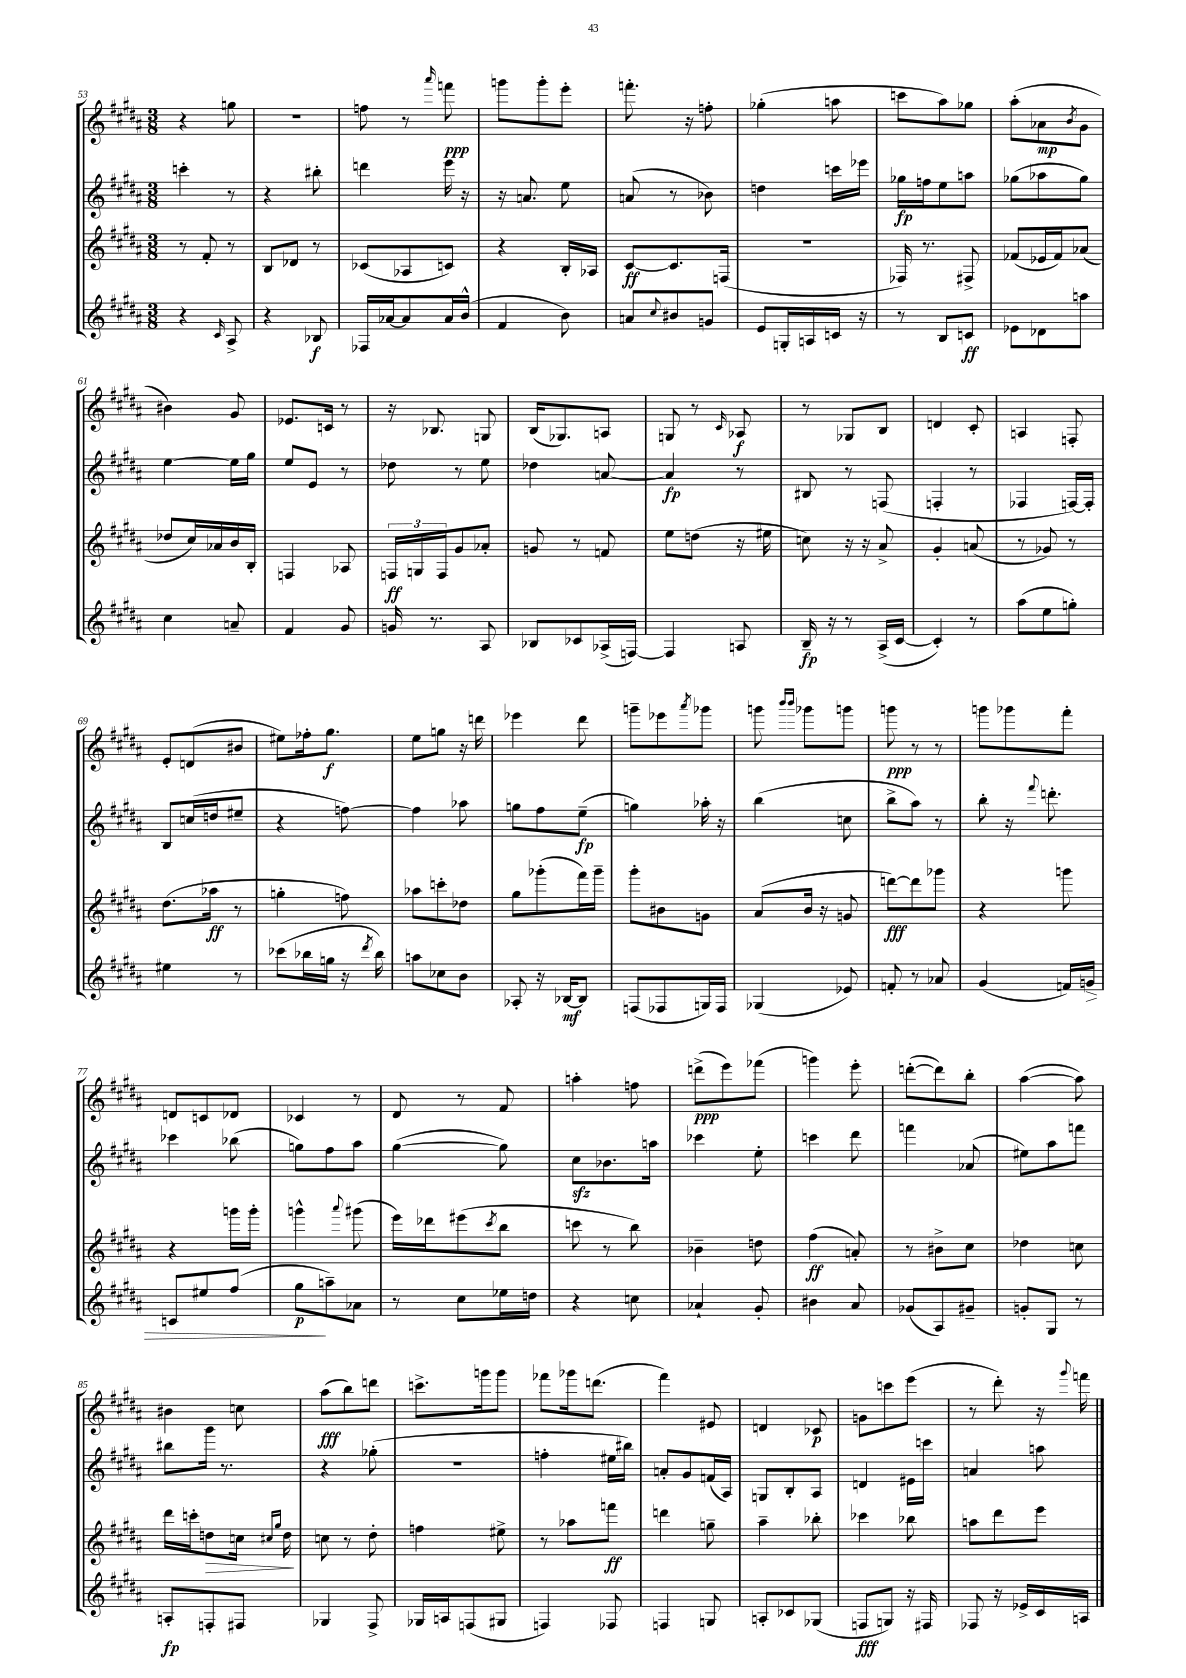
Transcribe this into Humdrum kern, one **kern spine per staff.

**kern	**kern	**kern	**kern
*staff4	*staff3	*staff2	*staff1
*clefG2	*clefG2	*clefG2	*clefG2
*k[f#c#g#d#a#]	*k[f#c#g#d#a#]	*k[f#c#g#d#a#]	*k[f#c#g#d#a#]
*M3/8	*M3/8	*M3/8	*M3/8
4r	8r	4ccc'	4r
.	8f#'	.	.
16qqc#	.	.	.
8A#^	8r	8r	8gg
=	=	=	=
4r	8B	4r	4.r
.	8d-	.	.
8B-	8r	8bb#'	.
=	=	=	=
16F-	(8c-	4ddd	8ff
[16a-	.	.	.
8a-]	8A-	.	8r
.	.	.	16qqaaa#
16a-	8c)	16eee	8fff
(16b^^	.	16r	.
=	=	=	=
4f#	4r	16r	8ggg
.	.	8.a	.
.	.	.	8ggg'
8b)	16B'	8ee	8eee'
.	16A-	.	.
=	=	=	=
8a	[8c#	(8a	8.fff'
8qqcc#	.	.	.
8b#	8.c#]	8r	.
.	.	.	16r
8g	.	8b-)	8ff'
.	(16F	.	.
=	=	=	=
8e	4.r	4dd	(4gg-'
16G'	.	.	.
16A	.	.	.
16c	.	16ccc	8aa
16r	.	16eee-	.
=	=	=	=
8r	16F-)	16gg-	8ccc
.	8.r	16ff	.
8B	.	8ee	8aa#)
8c	8F#^	8aa	8gg-
=	=	=	=
8e-	(8f-	(8gg-	(8aa#'
8d-	16e-	8aa-	8a-
.	16f-)	.	.
.	.	.	8qb
8aa	(8a-	8gg-)	8g#
=	=	=	=
4cc#	8dd-	[4ee	4b#)
.	16cc#)	.	.
.	16a-	.	.
8a~	16b	16ee]	8g#
.	16B'	16gg#	.
=	=	=	=
4f#	4F	8ee	8.e-
.	.	8e	.
.	.	.	16c
8g#	8A-	8r	8r
=	=	=	=
16g	24F	8dd-	16r
.	24G	.	.
8.r	.	.	8.B-
.	24F	.	.
.	8g#	8r	.
8A#	8a-'	8ee	8G
=	=	=	=
8B-	8g	4dd-	(16B
.	.	.	8.G-)
8c-	8r	.	.
(16A-^	8f	[8a	8A
[16F)	.	.	.
=	=	=	=
4F]	8ee	4a]	8G
.	(8dd	.	8r
.	.	.	16qqc#
8A	16r	8r	8A-
.	16ee#	.	.
=	=	=	=
16B~	8cc)	8B#	8r
16r	.	.	.
8r	16r	8r	8G-
.	16r	.	.
(16A#^	8a#^	(8F	8B
[16c#	.	.	.
=	=	=	=
4c#'])	4g#'	4F'	4d
8r	(8a	8r	8c#'
=	=	=	=
(8aa#	8r	4F-	4A
8ee	8g-)	.	.
8gg')	8r	[16F)	8F'
.	.	16F']	.
=	=	=	=
4ee#	(8.dd#	8B	8e'
.	.	(16cc	(8d
.	16aa-	16dd	.
8r	8r	8ee#~	8b#
=	=	=	=
(8ccc-	4gg'	4r	8ee#)
16bb-	.	.	16ff-'
16gg	.	.	8.gg#
16r	8ff)	[8ff)	.
8qddd#	.	.	.
16bb-)	.	.	.
=	=	=	=
8aa	8aa-	4ff]	8ee
8cc-	8ccc'	.	8gg
8b	8dd-	8aa-	16r
.	.	.	16ddd
=	=	=	=
8A-'	8gg#	8gg	4eee-
16r	(8ggg-'	8ff#	.
[16B-	.	.	.
8B-]	16fff#)	(8ee~	8ddd#
.	16ggg-~	.	.
=	=	=	=
(8F	8ggg#'	4gg)	8ggg~
8F-	8b#	.	8eee-
.	.	.	8qaaa#
16G)	8g	16aa-'	8ggg-
16F-	.	16r	.
=	=	=	=
(4G-	(8a#	(4bb	8ggg
.	.	.	16qqbbb
.	.	.	16qqbbb
.	16b	.	8ggg-
.	16r	.	.
8e-)	8g	8cc	8ggg
=	=	=	=
8f'	[8ddd)	8bb^	8ggg
8r	8ddd]	8aa#)	8r
8a-	8ggg-	8r	8r
=	=	=	=
(4g#	4r	8bb'	8ggg
.	.	16r	8ggg-
.	.	8qqfff#	.
.	.	8.ddd'	.
16f)	8ggg	.	8fff#'
16g	.	.	.
=	=	=	=
8c	4r	4ccc-	8d
8ee#	.	.	8c
(8ff#	16ggg	(8bb-	8d-
.	16ggg'	.	.
=	=	=	=
8gg#	4ggg^^	8gg)	4c-
8aa~)	.	8ff#	.
.	8qqaaa#	.	.
8a-	(8ggg#	8aa#	8r
=	=	=	=
8r	16eee)	([4gg#	8d#
.	16ddd-	.	.
8cc#	(8eee#	.	8r
.	8qccc#	.	.
16ee-	8bb	8gg#])	8f#
16dd	.	.	.
=	=	=	=
4r	8ccc	8cc#	4aa'
.	8r	8.b-	.
8cc	8bb)	.	8ff
.	.	16aa	.
=	=	=	=
4a-`	4b-~	4ccc-	(8ddd^
.	.	.	8eee)
8g#'	8dd	8ee'	(8fff-
=	=	=	=
4b#	(4ff#	4ccc	4ggg)
8a#	8a')	8ddd#	8eee'
=	=	=	=
(8g-	8r	4fff	([8ddd'
8A#)	8b#^	.	8ddd])
8g#~	8cc#	(8a-	8bb'
=	=	=	=
8g'	4dd-	8ee#)	([4aa#
8G#	.	8aa#	.
8r	8cc	8fff	8aa#])
=	=	=	=
8A'	16ddd#	8bb#	4b#
.	16ccc'	.	.
8F'	8dd	16ggg#	.
.	.	8.r	.
8F#	16cc	.	8cc
.	16qqcc#	.	.
.	16qqgg#	.	.
.	16dd	.	.
=	=	=	=
4G-	8cc	4r	(8aa#
.	8r	.	8bb)
8F#^	8dd#'	(8gg-'	8ddd
=	=	=	=
16G-	4ff	4.r	8.ccc^
16A	.	.	.
(8F	.	.	.
.	.	.	16ggg
8G#	8ee#^	.	8ggg
=	=	=	=
4F)	8r	4ff'	8fff-
.	8aa-	.	16ggg-
.	.	.	(8.ddd
8F-	8fff	16ee#	.
.	.	16bb#)	.
=	=	=	=
4F	4ddd	8a'	4fff#)
.	.	8g#	.
8G	8gg~	(16f	8e#
.	.	16A#)	.
=	=	=	=
8A'	4aa#~	8G	4d
8c-	.	8B'	.
(8G-	8bb-'	8A#	8c-
=	=	=	=
8F	4ccc-	4d	8g
8G)	.	.	8ccc
16r	8bb-	16e#	(8eee
16F#	.	16ccc	.
=	=	=	=
8F-	8aa	4a	8r
16r	8ddd#	.	8ddd#')
16e-^	.	.	.
16c#	8eee	8aa	16r
.	.	.	8qqggg#
16A	.	.	16fff
==	==	==	==
*-	*-	*-	*-
